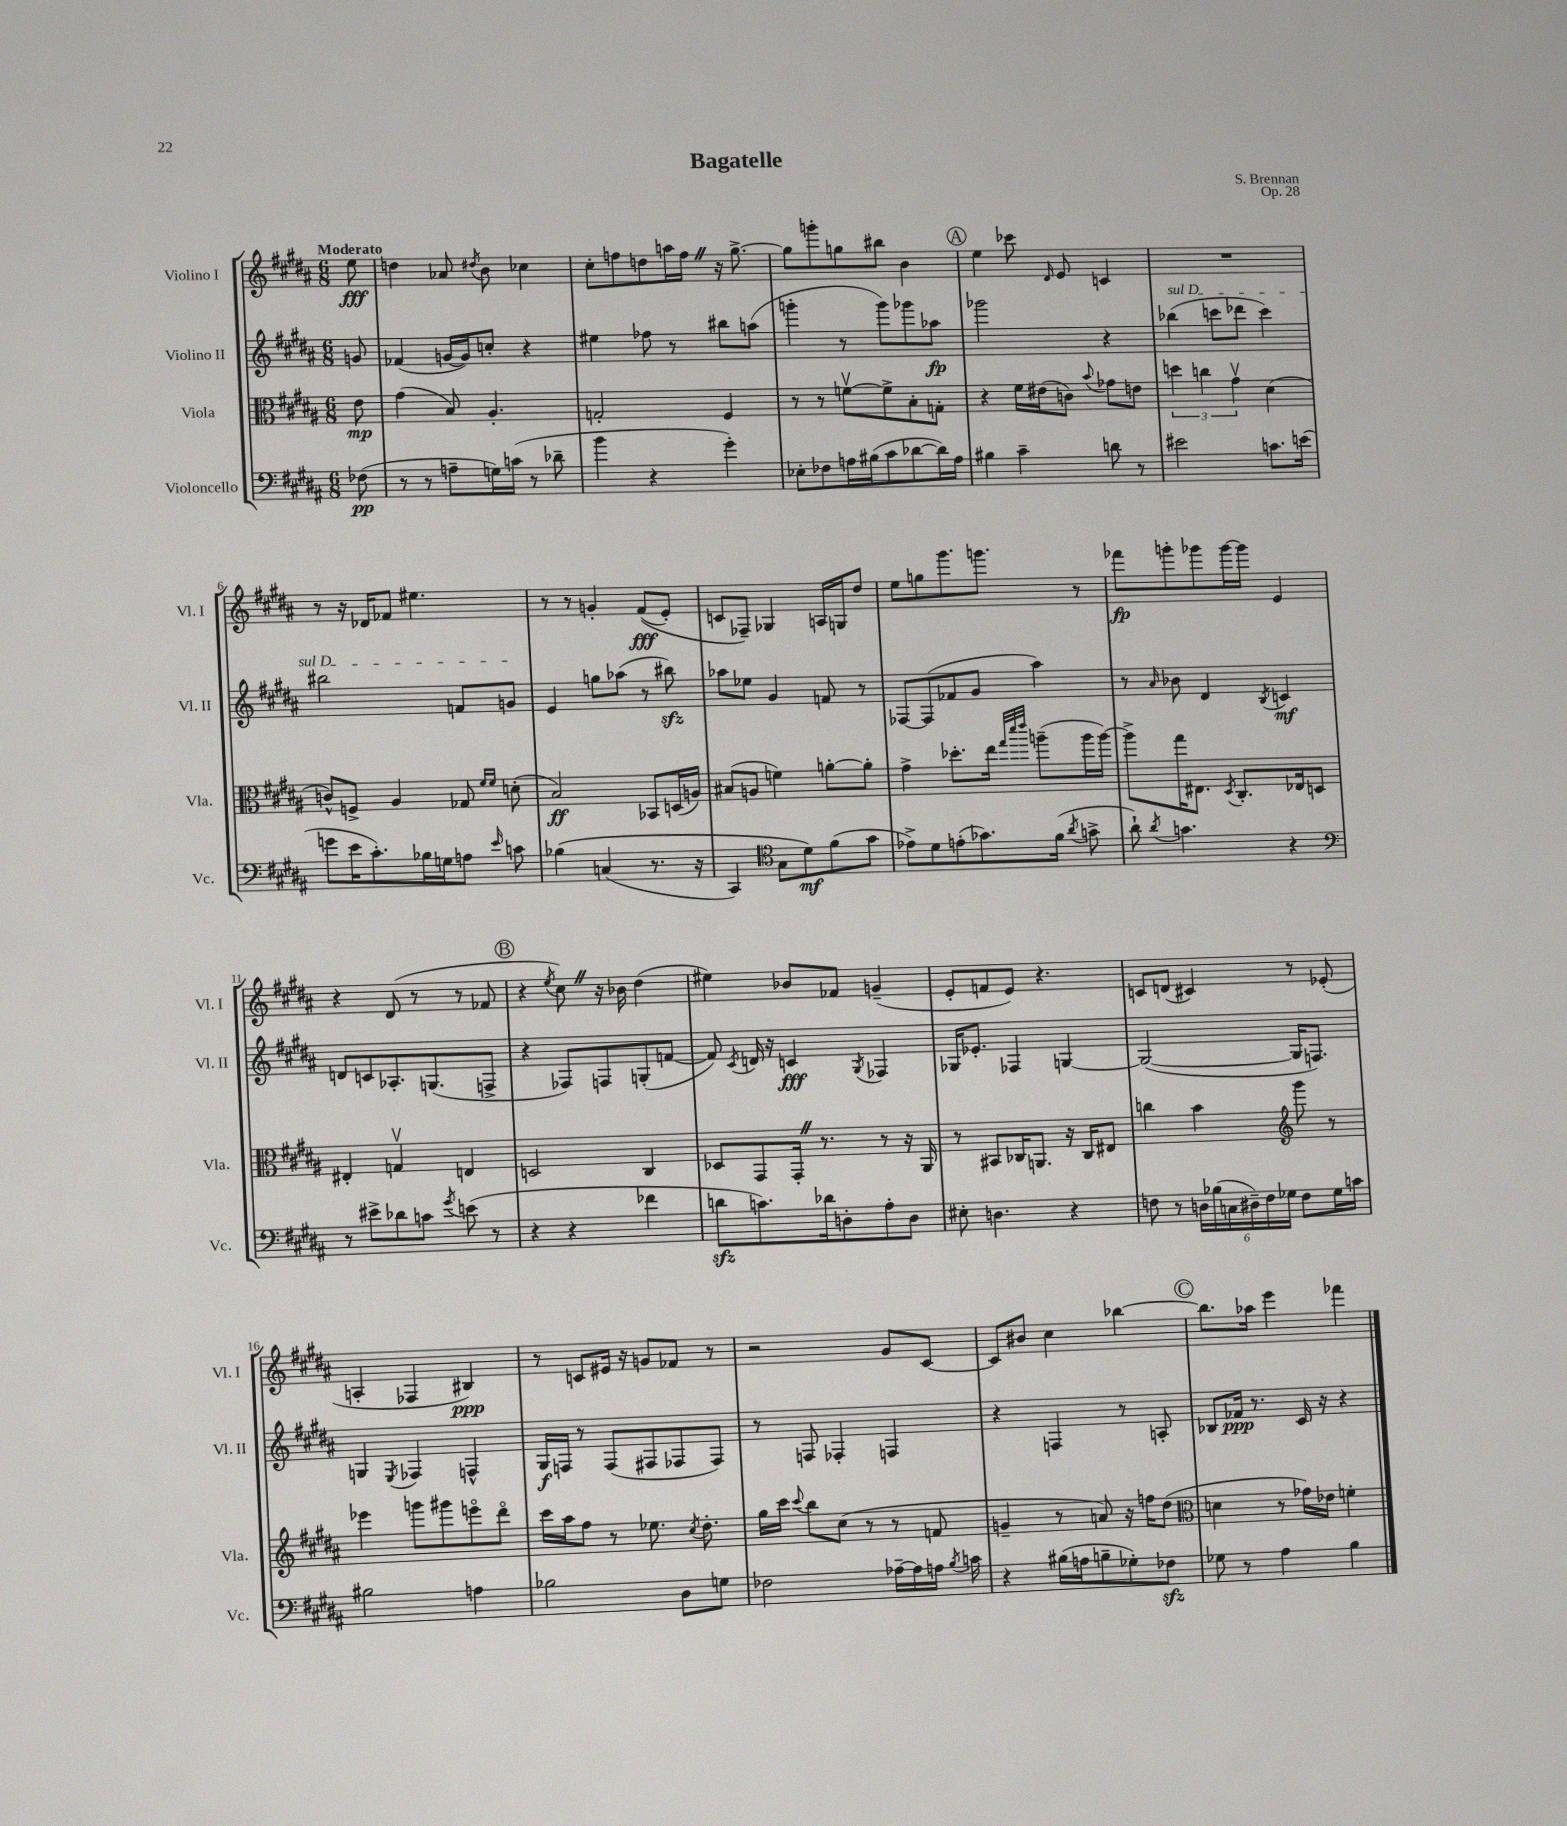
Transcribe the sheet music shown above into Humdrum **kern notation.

**kern	**kern	**kern	**kern
*staff4	*staff3	*staff2	*staff1
*clefF4	*clefC3	*clefG2	*clefG2
*k[f#c#g#d#a#]	*k[f#c#g#d#a#]	*k[f#c#g#d#a#]	*k[f#c#g#d#a#]
*M6/8	*M6/8	*M6/8	*M6/8
(8F-	8e	8g	8ee
=	=	=	=
8r	(4g#	(4f-	4dd
8r	.	.	.
8A~	8B)	[16g	8a-
.	.	16g])	.
.	.	.	8qdd#
16G)	4.A#'	8cc'	8b
(16c	.	.	.
8r	.	4r	4cc-
8d-~	.	.	.
=	=	=	=
4b	2G'	4ee#	8cc#'
.	.	.	8ff
4r	.	8ff-	8dd
.	.	8r	16aa
.	.	.	16ff
4g#')	4F#	8bb#	16r
.	.	.	[8.gg#^
.	.	(8aa	.
=	=	=	=
8E-'	8r	4ggg'	8gg#]
8F-	8r	.	8ggg'
16A	[8fv	8r	8gg
(16B#	.	.	.
8c#	8f^]	8ggg)	8bb#
[8d-	8B'	8ggg-	4b
16d-])	8G'	8aa-	.
16A	.	.	.
=	=	=	=
4B#	4r	2ggg-	4ee
4c#~	16f#	.	8ccc-
.	(16e#	.	.
.	.	.	16qqd#
.	8c)	.	8e
.	8qqb	.	.
8d	8g-	4r	4c
8r	8e	.	.
=	=	=	=
2e#	6dd	(4bb-	2.r
.	6cc	.	.
.	.	8ccc	.
.	6g#v	.	.
.	.	8ddd-	.
8.c	(4d#	4ccc)	.
(16e	.	.	.
=	=	=	=
8g	8c^^)	2bb#	8r
16e	8F^	.	16r
8.c#')	.	.	16d-
.	4A#	.	8f-
16B-	.	.	4.ee#
16G	.	.	.
8A	8G-	8f	.
.	16qqf#	.	.
16qqe	16qqf#	.	.
8c	(8d'	8g	.
=	=	=	=
&(4B-	2B)	4e	8r
.	.	.	8r
(4C	.	8gg	4g'
.	.	(8aa-	.
8.r	8BB-	8r	&((8f#
.	(16D	8bb#)	8e')
16r	16A)	.	.
=	=	=	=
4CC#)	(8B#	8aa-	8c
.	8A	8ee-	8F-~&)
*clefC4	*	*	*
8G#	4f)	4g#	4G-
8d#&)	.	.	.
(8f#	[8a'	8f	16A
.	.	.	16G
8g#	8a']	8r	8dd#
=	=	=	=
8e-^)	4g#^	[8F-	8ee
8d#	.	(8F-]	8gg
(8e'	8.dd-'	8f-	8.ggg#
8.g-)	.	8g#	.
.	16ee	.	8.ggg
.	32qqgg#	.	.
.	32qqddd#	.	.
.	32qqeee	.	.
.	(8aa~	4aa#)	.
(16f#	.	.	.
8qa#	.	.	.
8g^	16aa	.	8r
.	[16aa)	.	.
=	=	=	=
8a#`)	8aa^]	8r	8fff-
8qa#	.	16qqa#	.
4.g	16gg#	8b-	8ggg'
.	8.E#	.	.
.	.	4d#	8ggg-
.	8qD#	.	.
.	8.C#'	.	[16ggg-
.	.	.	16ggg-]
.	.	8qB	.
4r	.	4c	4e
.	16E-	.	.
.	8D	.	.
=	=	=	=
*clefF4	*	*	*
8r	4E#'	8d	4r
8e#^	.	8c	.
8d-	4Gv	8.A-'	(8d#
8c	.	.	8r
.	.	(8.G	.
8qg#	.	.	.
(8e	4E	.	8r
8r	.	8F^	8f-
=	=	=	=
4r	2D	4r	4r
.	.	.	8qee
4r	.	8F-)	8cc#)
.	.	8F	16r
.	.	.	16b-
4f-	4C#	(8G'	(4dd#
.	.	[8f	.
=	=	=	=
8d	8D-	8f])	4ee#)
.	.	8qc#	.
8.c)	8GG#	16d	.
.	.	16r	.
.	16GG#'	4c	8b-
16d-	8.r	.	.
8D'	.	.	8f-
.	.	8qG#	.
8A#'	8r	4F-	(4g~
8D	16r	.	.
.	16AA#	.	.
=	=	=	=
8E#'	8r	16G-	8e'
.	.	8.e-'	.
4.D	8BB#	.	8f
.	16C-	4F-	8e)
.	8.AA	.	.
.	.	.	4.r
4r	16r	[4G	.
.	16C-	.	.
.	8E#	.	.
=	=	=	=
8F	4cc	(2G_	8c
8r	.	.	(8d
24D	4b	.	4c#)
(24B-	.	.	.
24C	.	.	.
24D#~)	.	.	.
24F	.	.	.
24G-	.	.	.
*	*clefG2	*	*
8F	8ggg#	16G]	8r
.	.	8.F)	.
16G-	8r	.	(8e-'
16c	.	.	.
=	=	=	=
2B#	4eee-	4G	4A'
.	.	8qE	.
.	8ggg	4F-	4F-
.	8ggg#	.	.
4A	8eeeo	4F^^	4B#)
.	8ddd#o	.	.
=	=	=	=
2B-	16ccc#	16G#	8r
.	16aa#	16F	.
.	8ff#	8r	8c
.	8r	(8F	16e#
.	.	.	16r
.	8.ee-	8F#	8g
8D#	.	8F-	8f-
.	8qcc#	.	.
.	8.dd#'	.	.
8G	.	8F-)	8r
=	=	=	=
2F-	16gg#	8r	2r
.	16ccc#	.	.
.	8qqccc#	.	.
.	8bb	8F	.
.	(8cc#	4F-'	.
.	8r	.	.
[16A-~	8r	4F	8g#
16A-]	.	.	.
16A	8f	.	[8c#
8qB	.	.	.
16c	.	.	.
=	=	=	=
4r	4g~	4r	8c#]
.	.	.	8b#
(16B#	8r	4F	4cc#
16A	.	.	.
8B~	8a)	.	.
8G-')	16r	8r	[4bb-
.	16ff	.	.
8F-	(8dd#	8A'	.
=	=	=	=
*	*clefC3	*	*
8G-	4d	8B-	8.bb-]
8r	.	16f-	.
.	.	8.r	16aa-
4A#	8r	.	4eee
.	16g-)	16c#	.
.	16e-	16r	.
4B	4f'	4r	4fff-
==	==	==	==
*-	*-	*-	*-
